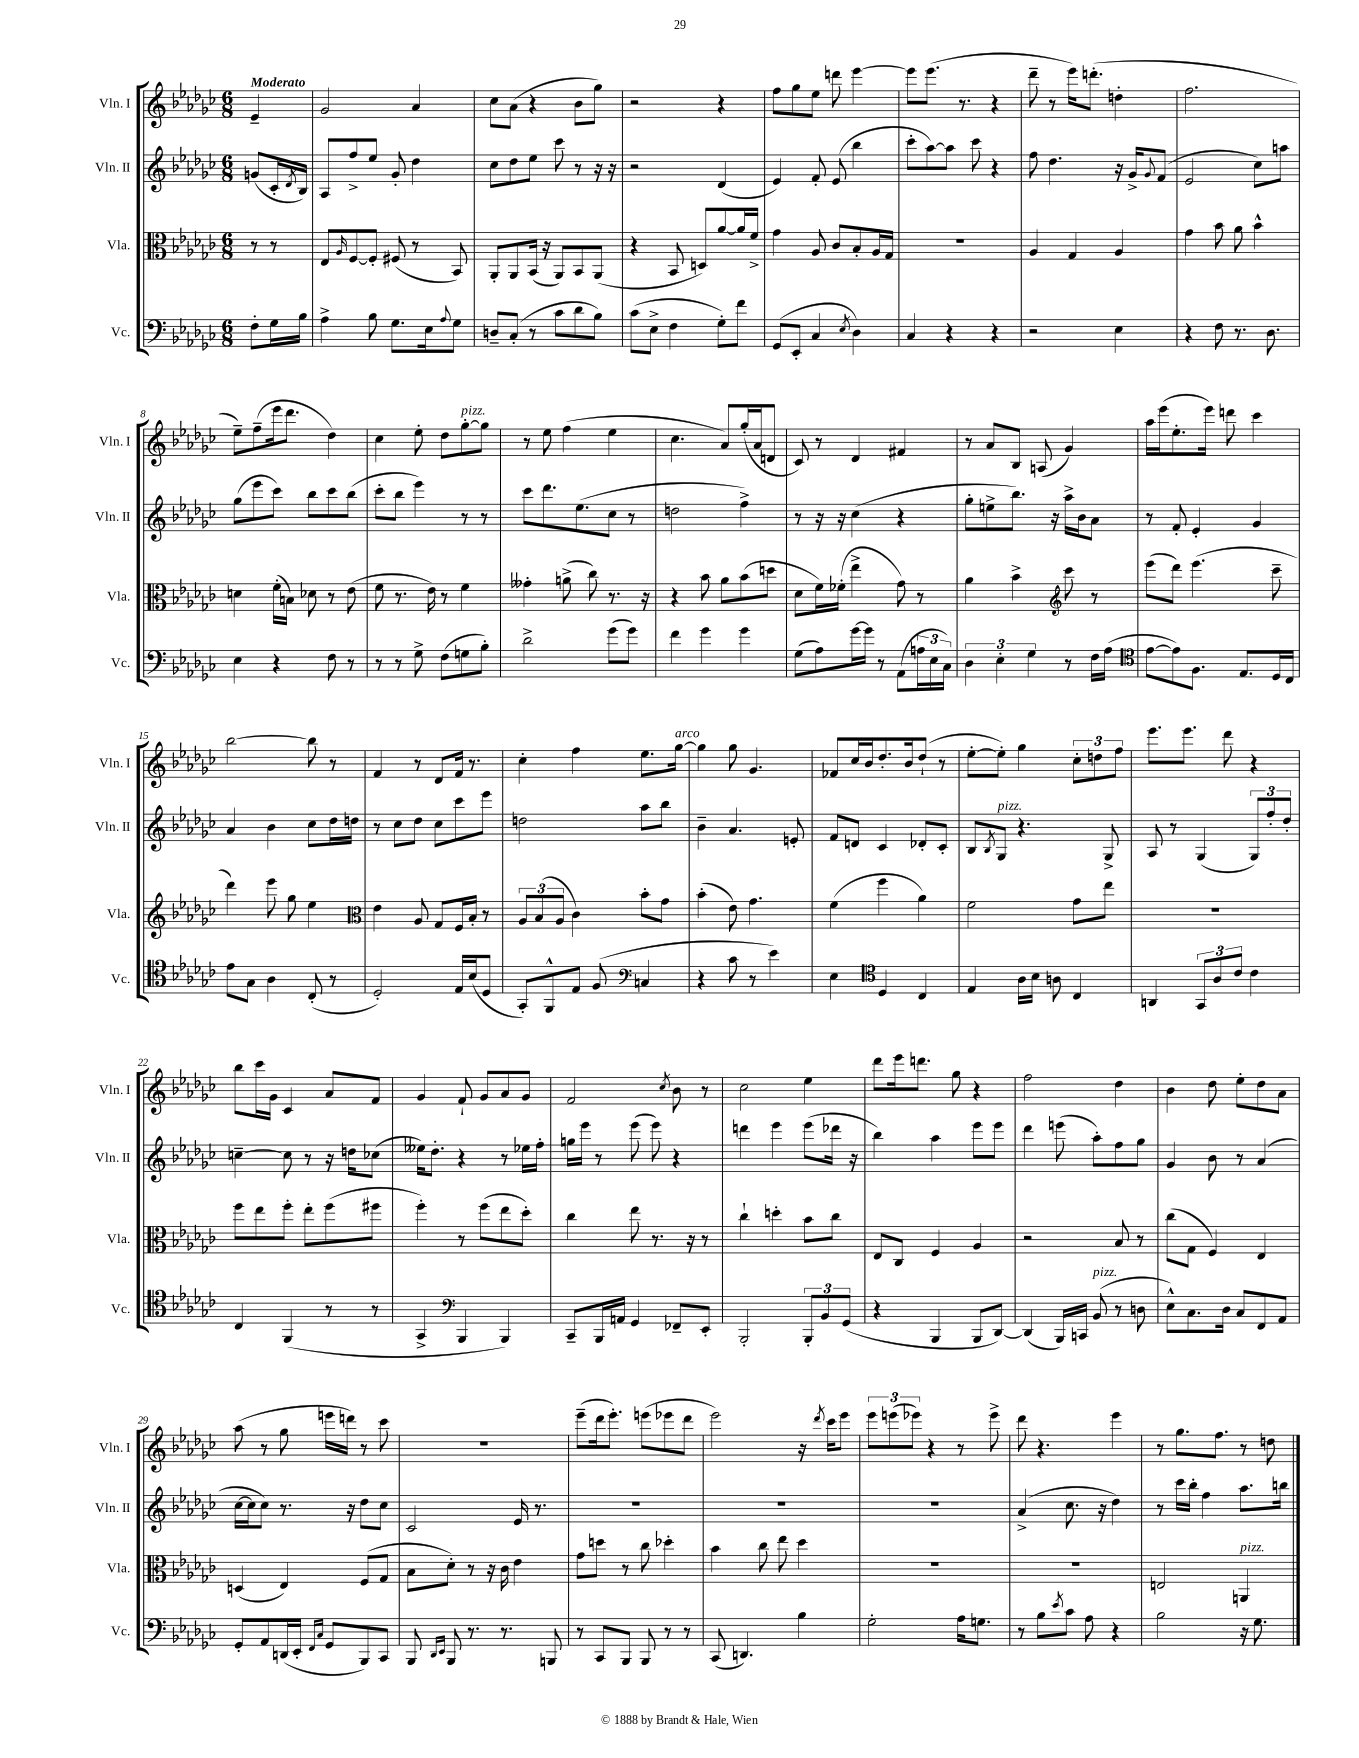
<<
\new StaffGroup <<
\new Staff = "s0" \with { instrumentName = "Vln. I" shortInstrumentName = "Vln. I" } {
    \clef treble \key ges \major \numericTimeSignature \time 6/8 \partial 4 \tempo "Moderato"
    ees'4-- |
    ges'2 aes'4 |
    ces''8 aes'8( r4 bes'8 ges''8) |
    r2 r4 |
    f''8 ges''8 ees''8 d'''8 ees'''4~ |
    ees'''8 ees'''8.( r8. r4 |
    des'''8-- r8 ees'''16) d'''8.-.( d''4-. |
    f''2. |
    ees''8--) f''8--( ees'''16 des'''8. des''4) |
    ces''4 ees''8-. des''8 ges''8~-.^\markup { \italic "pizz." } ges''8 |
    r8 ees''8 f''4( ees''4 |
    ces''4. aes'8) ges''16-.( aes'16 d'8 |
    ces'8) r8 des'4 fis'4 |
    r8 aes'8 bes8 a8( ges'4) |
    aes''16 ees'''16( ees''8.-. ees'''16) d'''8 ces'''4 |
    bes''2~ bes''8 r8 |
    f'4 r8 des'8 f'16 r8. |
    ces''4-. f''4 ees''8. ges''16~^\markup { \italic "arco" } |
    ges''4 ges''8 ges'4. |
    fes'8 ces''16 bes'16 des''8.-. bes'16 des''8-!( r8 |
    ees''8~-. ees''8-.) ges''4 \tuplet 3/2 { ces''8-. d''8 f''8 } |
    ees'''8. ees'''8. des'''8 r4 |
    bes''8 ces'''16 ges'16 ces'4 aes'8 f'8 |
    ges'4 f'8-! ges'8 aes'8 ges'8 |
    f'2 \acciaccatura { ces''8 } bes'8 r8 |
    ces''2 ees''4 |
    des'''8 ees'''16 d'''8. ges''8 r4 |
    f''2 des''4 |
    bes'4 des''8 ees''8-. des''8 aes'8 |
    aes''8( r8 ges''8 e'''16 d'''16) r8 ces'''8 |
    R2. |
    ees'''8--( des'''16 ees'''8.-.) e'''8( ees'''8 des'''8 |
    ees'''2) r16 \acciaccatura { des'''8 } ces'''16 ees'''8 |
    \tuplet 3/2 { ees'''8 e'''8( ees'''8) } r4 r8 ees'''8-> |
    des'''8 r4. ees'''4 |
    r8 ges''8. f''8. r8 d''8 \bar "|." |
}
\new Staff = "s1" \with { instrumentName = "Vln. II" shortInstrumentName = "Vln. II" } {
    \clef treble \key ges \major \numericTimeSignature \time 6/8 \partial 4
    g'8( ces'16-. \acciaccatura { des'8 } bes16) |
    aes8 f''8-> ees''8 ges'8-. des''4 |
    ces''8 des''8 ees''8 ces'''8 r8 r16 r16 |
    r2 des'4( |
    ees'4) f'8-. ees'8( bes''4 |
    ces'''8-. aes''8~) aes''8 ces'''8 r4 |
    f''8 des''4. r16 ges'16-> \appoggiatura { ges'8 } f'8( |
    ees'2 ces''8) a''8 |
    ges''8( ees'''8 ces'''8) bes''8 ces'''8 bes''8( |
    ces'''8-. bes''8 ees'''4) r8 r8 |
    ces'''8 des'''8. ees''8.( ces''8 r8 |
    d''2 f''4->) |
    r8 r16 r16 ces''4( r4 |
    ges''8-. e''8-> bes''8.) r16 aes''16-> bes'16 aes'8 |
    r8 f'8-. ees'4-. ges'4 |
    aes'4 bes'4 ces''8 des''16 d''16 |
    r8 ces''8 des''8 ces''8 ces'''8 ees'''8 |
    d''2 aes''8 bes''8 |
    bes'4-- aes'4. e'8-. |
    f'8 d'8 ces'4 des'8-. ces'8-. |
    bes8 \acciaccatura { bes8 } ges8^\markup { \italic "pizz." } r4. ges8-> |
    aes8 r8 ges4( \tuplet 3/2 { ges8) f''8-. des''8-. } |
    c''4~-- c''8 r8 r16 d''16 ces''8( |
    eeses''16) des''8.-. r4 r8 ees''16 f''16-. |
    g''16 ees'''16 r8 ees'''8( ees'''8) r4 |
    d'''4 ees'''4 ees'''8( des'''16 r16 |
    bes''4) aes''4 ees'''8 ees'''8 |
    des'''4 e'''8( aes''8-.) f''8 ges''8 |
    ges'4 bes'8 r8 aes'4( |
    ces''16~ ces''16 ces''8) r8. r16 des''8 ces''8 |
    ces'2 ees'16 r8. |
    R2. |
    R2. |
    R2. |
    aes'4->( ces''8. r16 des''4) |
    r8 ces'''16 bes''16-. f''4 aes''8. b''16 \bar "|." |
}
\new Staff = "s2" \with { instrumentName = "Vla." shortInstrumentName = "Vla." } {
    \clef alto \key ges \major \numericTimeSignature \time 6/8 \partial 4
    r8 r8 |
    ees8 \grace { aes16 } f8~ f8-. fis8( r8 bes,8) |
    aes,8-. aes,8 bes,16( r16 aes,8) bes,8 aes,8( |
    r4 bes,8 d8) aes'8~ aes'16 f'16-> |
    ges'4 aes8 ces'8 bes8-. aes16 ges16 |
    R2. |
    aes4 ges4 aes4 |
    ges'4 bes'8 aes'8 bes'4-^ |
    d'4 f'16-.( b16) des'8 r8 ees'8( |
    f'8 r8. ees'16) r8 f'4 |
    geses'4-. a'8->( ces''8) r8. r16 |
    r4 bes'8 aes'8 bes'8( d''8 |
    des'8 f'16) fes'16-.( ees''4-> ges'8) r8 |
    aes'4 bes'4-> \clef treble ces'''8 r8 |
    ees'''8( des'''8) ees'''4.( ces'''8-- |
    des'''4) ees'''8 ges''8 ees''4 |
    \clef alto ees'4 aes8 ges8 f16 bes16-. r8 |
    \tuplet 3/2 { aes8 bes8( aes8 } ces'4) bes'8-. ges'8 |
    bes'4-.( ees'8) ges'4. |
    f'4( f''4 aes'4) |
    f'2 ges'8 ees''8 |
    R2. |
    f''8 ees''8 f''8-. ees''8-. f''8( fis''8 |
    f''4-.) r8 f''8( ees''8 des''8-.) |
    ces''4 ees''8 r8. r16 r8 |
    ces''4-! d''4-. bes'8 ces''8 |
    ees8 ces8 f4 aes4 |
    r2 bes8 r8 |
    ces''8( ges8 f4) ees4 |
    d4( ees4) f8( ges8 |
    bes8 des'8-.) r8 r16 ces'16 ees'4 |
    ges'8 d''8 r8 ces''8 des''4-. |
    bes'4 ces''8 ees''8 des''4 |
    R2. |
    R2. |
    e2 a,4^\markup { \italic "pizz." } \bar "|." |
}
\new Staff = "s3" \with { instrumentName = "Vc." shortInstrumentName = "Vc." } {
    \clef bass \key ges \major \numericTimeSignature \time 6/8 \partial 4
    f8-. ges16 bes16 |
    aes4-> bes8 ges8. ees16 \appoggiatura { aes8 } ges8 |
    d8-- ces8-.( r8 ces'8 des'8 bes8) |
    ces'8( ees8-> f4 ges8-.) f'8 |
    ges,8( ees,8-. ces4 \acciaccatura { ees8 } des4) |
    ces4 r4 r4 |
    r2 ees4 |
    r4 f8 r8. des8. |
    ees4 r4 f8 r8 |
    r8 r8 ges8-> f8( g8 bes8-.) |
    des'2-> ges'8( ges'8) |
    f'4 ges'4 ges'4 |
    ges8( aes8) ges'16~ ges'16 r8 aes,8( \tuplet 3/2 { a16 ees16 ces16) } |
    \tuplet 3/2 { des4 ees4-. ges4 } r8 f16 aes16( |
    \clef tenor ees'8~ ees'8) f8. ees8. des16 ces16 |
    ees'8 ges8 aes4 ces8-.( r8 |
    des2-.) ees16 bes16( des8 |
    ges,8-.) f,8-^ ees8 f8( \clef bass c4 |
    r4 ces'8 r8 ees'4) |
    ees4 \clef tenor des4 ces4 |
    ees4 aes16 bes16 a8 ces4 |
    a,4 \tuplet 3/2 { ges,8 aes8 ces'8 } ces'4 |
    ces4 f,4( r8 r8 |
    ges,4-> \clef bass bes,,4 bes,,4) |
    ces,8-- bes,,16 a,16 ges,4 fes,8-- ees,8-. |
    bes,,2-. \tuplet 3/2 { bes,,8-. bes,8 ges,8( } |
    r4 bes,,4 bes,,8 des,8~) |
    des,4( bes,,16) c,16 bes,8^\markup { \italic "pizz." }( r8 d8 |
    ees8-^) ces8. des16 ces8 f,8 aes,8 |
    ges,8-. aes,8 d,16( ees,16-. \grace { f,16 ces16 } ges,8 bes,,8) ces,8 |
    bes,,8 \grace { des,16 ees,16 } bes,,8 r8. r8. b,,8 |
    r8 ces,8 bes,,8 bes,,8 r8 r8 |
    ces,8( d,4.) bes4 |
    ges2-. aes16 g8. |
    r8 bes8 \acciaccatura { ees'8 } ces'8 aes8 r4 |
    bes2 r16 ges8. \bar "|." |
}
>>
>>
